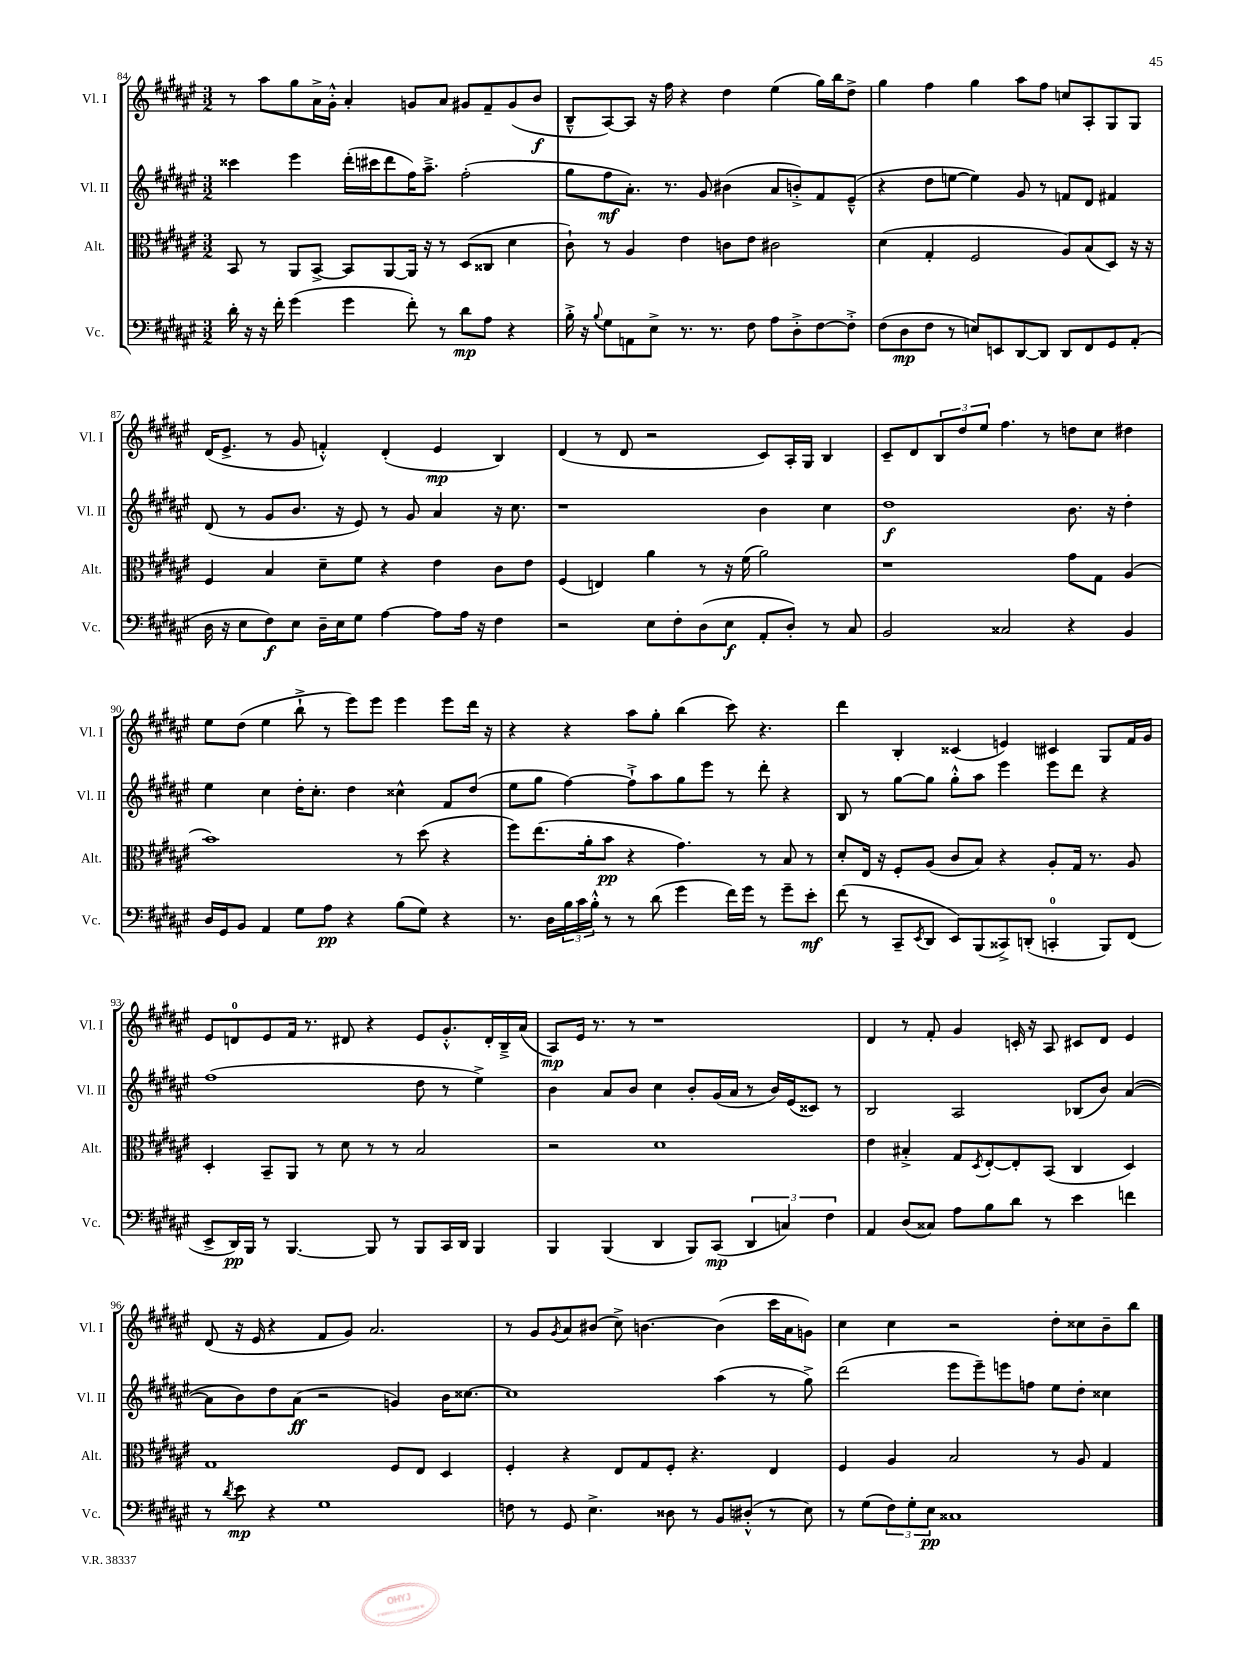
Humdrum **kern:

**kern	**dynam	**kern	**dynam	**kern	**dynam	**kern	**dynam
*part4	*part4	*part3	*part3	*part2	*part2	*part1	*part1
*staff4	*staff4	*staff3	*staff3	*staff2	*staff2	*staff1	*staff1
*I"Vc.	*	*I"Alt.	*	*I"Vl. II	*	*I"Vl. I	*
*I'Vc.	*	*I'Alt.	*	*I'Vl. II	*	*I'Vl. I	*
*clefF4	*	*clefC3	*	*clefG2	*	*clefG2	*
*k[f#c#g#d#a#e#]	*	*k[f#c#g#d#a#e#]	*	*k[f#c#g#d#a#e#]	*	*k[f#c#g#d#a#e#]	*
*M3/2	*	*M3/2	*	*M3/2	*	*M3/2	*
=84	=84	=84	=84	=84	=84	=84	=84
16d#'\	.	8BB/	.	4ccc##X\	.	8r	.
16r	.	.	.	.	.	.	.
16r	.	8r	.	.	.	8aa#\L	.
16f#'\	.	.	.	.	.	.	.
(4g#\	.	8AA#/L	.	4eee#\	.	8gg#\	.
.	.	[8BB^/J	.	.	.	16a#^\L	.
.	.	.	.	.	.	16g#'^^\JJ	.
4g#\	.	8BB/L]	.	(16ddd#'\LL	.	4a#'/	.
.	.	.	.	16ccc#X\J	.	.	.
.	.	[8AA#/	.	8ddd#\	.	.	.
8f#'\)	.	16AA#/Jk]	.	16ff#\K)	.	8gn/L	.
.	.	16r	.	8.aa#~^\J	.	.	.
8r	.	8r	.	.	.	8a#/J	.
8d#\L	mp	(8D#/L	.	(2ff#'\	.	8g#X/L	.
8A#\J	.	8C##X/J	.	.	.	8f#~/	.
4r	.	4d#\	.	.	.	(8g#/	.
.	.	.	.	.	.	8b/J	f
=85	=85	=85	=85	=85	=85	=85	=85
16B'^\	.	8c#`\)	.	8gg#\L	.	8B~^^/L	.
16r	.	.	.	.	.	.	.
8qqB/	.	.	.	.	.	.	.
8G#\L	.	8r	.	8ff#\	mf	[8A#/)	.
8AAn\	.	4A#/	.	8.a#'\J)	.	8A#/J]	.
8E#^\J	.	.	.	.	.	16r	.
.	.	.	.	8.r	.	16ff#\	.
8.r	.	4e#\	.	.	.	4r	.
.	.	.	.	8g#/	.	.	.
8.r	.	.	.	.	.	.	.
.	.	8cn\L	.	(4b#X\	.	4dd#\	.
8F#\	.	8e#\J	.	.	.	.	.
8A#\L	.	2c#X\	.	8a#/L	.	(4ee#\	.
8D#'^\	.	.	.	8bn'^/)	.	.	.
[8F#\	.	.	.	8f#/	.	16gg#\LL)	.
.	.	.	.	.	.	16bb\J	.
8F#'^\J]	.	.	.	(8e#~^^/J	.	8dd#^\J	.
=86	=86	=86	=86	=86	=86	=86	=86
(8F#\L	.	(4d#\	.	4r	.	4gg#\	.
8D#\	mp	.	.	.	.	.	.
8F#\J	.	4G#'/	.	8dd#\L	.	4ff#\	.
8r	.	.	.	[8een\J	.	.	.
8En/L)	.	2F#/	.	4ee\])	.	4gg#\	.
8EEn/	.	.	.	.	.	.	.
[8DD#/	.	.	.	8g#/	.	8aa#\L	.
8DD#/J]	.	.	.	8r	.	8ff#\J	.
8DD#/L	.	8A#/L)	.	8fn/L	.	8ccn/L	.
8FF#/	.	(8B/	.	8d#/J	.	8A#'/	.
8GG#/	.	8D#/J)	.	4f#X/	.	8G#/	.
(8AA#'/J	.	16r	.	.	.	8G#/J	.
.	.	16r	.	.	.	.	.
!!LO:LB:g=z
=87	=87	=87	=87	=87	=87	=87	=87
16D#\	.	4F#/	.	(8d#/	.	(16d#/KL	.
16r	.	.	.	.	.	8.e#^/J	.
8E#\L	.	.	.	8r	.	.	.
8F#\)	f	4B/	.	8g#/L	.	8r	.
8E#\J	.	.	.	8.b/J	.	8g#/	.
16D#~\LL	.	8d#~\L	.	.	.	4fn'^^/)	.
16E#\J	.	.	.	16r	.	.	.
8G#\J	.	8f#\J	.	8e#/)	.	.	.
[4A#\	.	4r	.	8r	.	(4d#'/	.
.	.	.	.	8g#/	.	.	.
8A#\L]	.	4e#\	.	4a#/	.	4e#/	mp
16A#\Jk	.	.	.	.	.	.	.
16r	.	.	.	.	.	.	.
4F#\	.	8c#\L	.	16r	.	4B/)	.
.	.	.	.	8.cc#\	.	.	.
.	.	8e#\J	.	.	.	.	.
=88	=88	=88	=88	=88	=88	=88	=88
2r	.	(4F#/	.	1r	.	(4d#/	.
.	.	4En/)	.	.	.	8r	.
.	.	.	.	.	.	8d#/	.
8E#\L	.	4a#\	.	.	.	2r	.
8F#'\	.	.	.	.	.	.	.
(8D#\	.	8r	.	.	.	.	.
8E#\J	f	16r	.	.	.	.	.
.	.	(16f#\	.	.	.	.	.
8AA#'/L	.	2a#\)	.	4b\	.	8c#/L)	.
8D#'/J)	.	.	.	.	.	16A#'/L	.
.	.	.	.	.	.	16G#/JJ	.
8r	.	.	.	4cc#\	.	4B/	.
8C#/	.	.	.	.	.	.	.
=89	=89	=89	=89	=89	=89	=89	=89
2BB/	.	1r	.	1dd#	f	8c#~/L	.
.	.	.	.	.	.	8d#/	.
.	.	.	.	.	.	12B/	.
.	.	.	.	.	.	12dd#/	.
.	.	.	.	.	.	12ee#/J	.
2C##X/	.	.	.	.	.	4.ff#\	.
.	.	.	.	.	.	8r	.
4r	.	8g#\L	.	8.b\	.	8ddn\L	.
.	.	8G#\J	.	.	.	8cc#\J	.
.	.	.	.	16r	.	.	.
4BB/	.	(4A#/	.	4dd#'\	.	4dd#X\	.
!!LO:LB:g=z
=90	=90	=90	=90	=90	=90	=90	=90
16D#/LL	.	1b)	.	4ee#\	.	8ee#\L	.
16GG#/J	.	.	.	.	.	.	.
8BB/J	.	.	.	.	.	(8dd#\J	.
4AA#/	.	.	.	4cc#\	.	4ee#\	.
8G#\L	.	.	.	16dd#'\KL	.	8bb`^\	.
.	.	.	.	8.cc#'\J	.	.	.
8A#\J	pp	.	.	.	.	8r	.
4r	.	.	.	4dd#\	.	8eee#\L)	.
.	.	.	.	.	.	8eee#\J	.
(8B\L	.	8r	.	4cc##X^^\	.	4eee#\	.
8G#\J)	.	(8dd#\	.	.	.	.	.
4r	.	4r	.	8f#/L	.	8eee#\L	.
.	.	.	.	(8dd#/J	.	16ddd#\Jk	.
.	.	.	.	.	.	16r	.
=91	=91	=91	=91	=91	=91	=91	=91
8.r	.	8ff#\L)	.	8ee#\L	.	4r	.
.	.	(8.ee#\	.	8gg#\J	.	.	.
16D#\LL	.	.	.	.	.	.	.
24B\	.	.	.	[4ff#\)	.	4r	.
24c#\	.	.	.	.	.	.	.
.	.	16a#'\k	.	.	.	.	.
24B'^^\JJ	.	.	.	.	.	.	.
8r	.	8b\J	pp	.	.	.	.
8r	.	4r	.	8ff#`^\L]	.	8aa#\L	.
(8d#\	.	.	.	8aa#\	.	8gg#'\J	.
4g#\	.	4.g#\)	.	8gg#\	.	(4bb\	.
.	.	.	.	8eee#\J	.	.	.
16f#\LL)	.	.	.	8r	.	8ccc#\)	.
16g#\JJ	.	.	.	.	.	.	.
8r	.	8r	.	8ddd#'\	.	4.r	.
8g#~\L	.	8B/	.	4r	.	.	.
8e#'\J	mf	8r	.	.	.	.	.
=92	=92	=92	=92	=92	=92	=92	=92
(8f#\	.	8d#'/L	.	8B/	.	4ddd#\	.
8r	.	16E#/Jk	.	8r	.	.	.
.	.	16r	.	.	.	.	.
8CC#~/L	.	8F#'/L	.	[8gg#\L	.	4B'/	.
8qEE#/	.	.	.	.	.	.	.
8DD#/J	.	(8A#/J	.	8gg#\J]	.	.	.
8EE#/L)	.	8c#/L	.	8gg#'^^\L	.	(4c##X/	.
(8BBB/	.	8B/J)	.	8aa#\J	.	.	.
8CC##X^/)	.	4r	.	4eee#\	.	4en/)	.
(8DDn'/J	.	.	.	.	.	.	.
4CCn'/	.	8A#'/L	.	8eee#\L	.	4c#X/	.
.	.	16G#/Jk	.	8ddd#\J	.	.	.
.	.	8.r	.	.	.	.	.
8BBB/L)	.	.	.	4r	.	8G#/L	.
(8FF#/J	.	8A#/	.	.	.	16f#/L	.
.	.	.	.	.	.	16g#/JJ	.
!!LO:LB:g=z
=93	=93	=93	=93	=93	=93	=93	=93
8EE#^/L	.	4D#'/	.	(1ff#	.	8e#/L	.
16DD#/L)	pp	.	.	.	.	8dn/	.
16BBB/JJ	.	.	.	.	.	.	.
8r	.	8BB~/L	.	.	.	8e#/	.
[4.BBB/	.	8AA#/J	.	.	.	16f#/Jk	.
.	.	.	.	.	.	8.r	.
.	.	8r	.	.	.	.	.
.	.	8d#\	.	.	.	8d#X/	.
8BBB/]	.	8r	.	.	.	4r	.
8r	.	8r	.	.	.	.	.
8BBB/L	.	2B/	.	8dd#\	.	8e#/L	.
16CC#/L	.	.	.	8r	.	8.g#'^^/	.
16DD#/JJ	.	.	.	.	.	.	.
4BBB/	.	.	.	4ee#^\)	.	.	.
.	.	.	.	.	.	16d#'/L	.
.	.	.	.	.	.	16B~^/	.
.	.	.	.	.	.	(16a#/JJ	.
=94	=94	=94	=94	=94	=94	=94	=94
4BBB/	.	2r	.	4b\	.	8A#/L)	mp
.	.	.	.	.	.	16e#/Jk	.
.	.	.	.	.	.	8.r	.
(4BBB/	.	.	.	8a#/L	.	.	.
.	.	.	.	8b/J	.	8r	.
4DD#/	.	1d#	.	4cc#\	.	1r	.
8BBB/L)	.	.	.	8b'/L	.	.	.
(8CC#/J	mp	.	.	(16g#/L	.	.	.
.	.	.	.	16a#/JJ	.	.	.
6DD#/	.	.	.	8r	.	.	.
.	.	.	.	16b/LL)	.	.	.
6Cn/)	.	.	.	.	.	.	.
.	.	.	.	(16e#/J	.	.	.
.	.	.	.	8c##X/J)	.	.	.
6F#\	.	.	.	.	.	.	.
.	.	.	.	8r	.	.	.
=95	=95	=95	=95	=95	=95	=95	=95
4AA#/	.	4e#\	.	2B/	.	4d#/	.
(8D#/L	.	4B#X'^/	.	.	.	8r	.
8C##X/J)	.	.	.	.	.	8f#'/	.
8A#\L	.	8G#/L	.	2A#/	.	4g#/	.
.	.	8qD#/	.	.	.	.	.
8B\	.	[8E#'/	.	.	.	.	.
8d#\J	.	8E#'/]	.	.	.	16cn'/	.
.	.	.	.	.	.	16r	.
8r	.	(8BB/J	.	.	.	8A#/	.
4e#\	.	4C#/	.	(8B-X/L	.	8c#X/L	.
.	.	.	.	8b/J)	.	8d#/J	.
4fn\	.	4D#/)	.	([4a#/	.	4e#/	.
!!LO:LB:g=z
=96	=96	=96	=96	=96	=96	=96	=96
8r	.	1G#	.	8a#\L]	.	(8d#/	.
8qd#/	.	.	.	.	.	.	.
8e#\	mp	.	.	8b\)	.	16r	.
.	.	.	.	.	.	16e#/	.
4r	.	.	.	8dd#\	.	4r	.
.	.	.	.	(8a#\J	ff	.	.
1G#	.	.	.	2r	.	8f#/L	.
.	.	.	.	.	.	8g#/J)	.
.	.	.	.	.	.	2.a#/	.
.	.	8F#/L	.	4gn/)	.	.	.
.	.	8E#/J	.	.	.	.	.
.	.	4D#/	.	16b\KL	.	.	.
.	.	.	.	[8.cc##X\J	.	.	.
=97	=97	=97	=97	=97	=97	=97	=97
8Fn\	.	4F#'/	.	1cc##]	.	8r	.
8r	.	.	.	.	.	8g#/L	.
.	.	.	.	.	.	8qg#/	.
8GG#/	.	4r	.	.	.	8a#/	.
4.E#^\	.	.	.	.	.	(8b#X/J	.
.	.	8E#/L	.	.	.	8cc#^\)	.
.	.	8G#/	.	.	.	[4.bn\	.
8D##X\	.	8F#'/J	.	.	.	.	.
8r	.	4.r	.	.	.	.	.
8BB/L	.	.	.	(4aa#\	.	(4b\]	.
(8D#X'^^/J	.	.	.	.	.	.	.
8r	.	4E#/	.	8r	.	16ccc#\LL	.
.	.	.	.	.	.	16a#\J	.
8E#\)	.	.	.	8gg#^\)	.	8gn\J)	.
=98	=98	=98	=98	=98	=98	=98	=98
8r	.	4F#/	.	(2ddd#\	.	4cc#\	.
(8G#\L	.	.	.	.	.	.	.
12F#\)	.	4A#/	.	.	.	4cc#\	.
12G#'\	.	.	.	.	.	.	.
12E#\J	pp	.	.	.	.	.	.
1C##X	.	2B/	.	8eee#\L	.	2r	.
.	.	.	.	8eee#~\)	.	.	.
.	.	.	.	8eeen\	.	.	.
.	.	.	.	8ffn\J	.	.	.
.	.	8r	.	8ee#\L	.	8dd#'\L	.
.	.	8A#/	.	8dd#'\J	.	8cc##X\	.
.	.	4G#/	.	4cc##X\	.	8b~\	.
.	.	.	.	.	.	8bb\J	.
==	==	==	==	==	==	==	==
*-	*-	*-	*-	*-	*-	*-	*-
